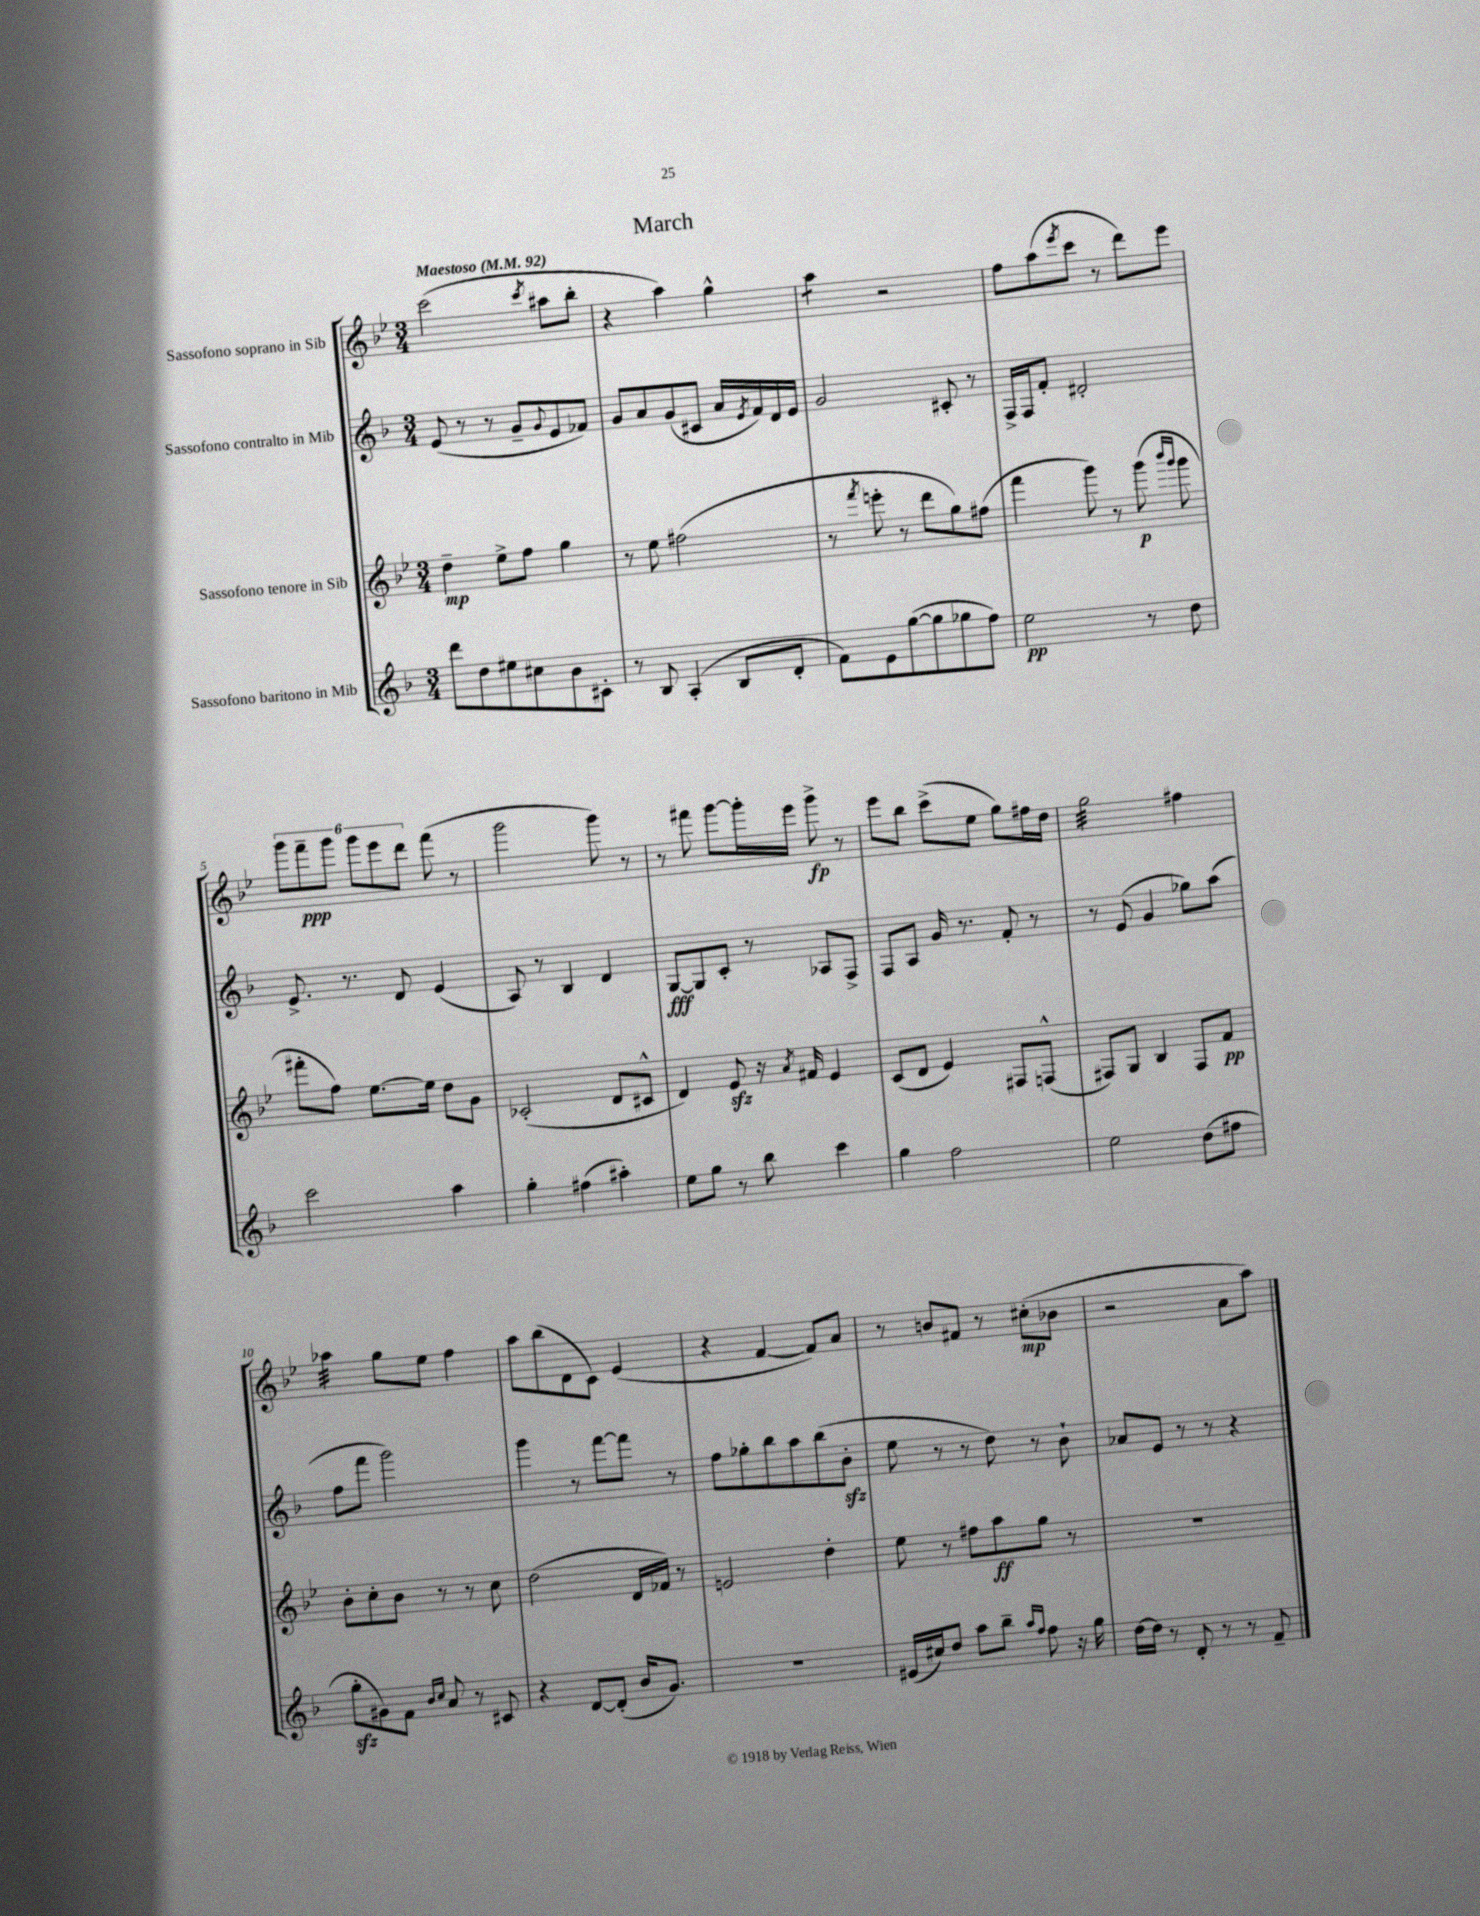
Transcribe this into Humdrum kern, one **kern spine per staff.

**kern	**kern	**kern	**kern
*staff4	*staff3	*staff2	*staff1
*clefG2	*clefG2	*clefG2	*clefG2
*k[b-]	*k[b-e-]	*k[b-]	*k[b-e-]
*M3/4	*M3/4	*M3/4	*M3/4
*MM92	*MM92	*MM92	*MM92
8ddd	4dd~	(8e	(2ccc
8dd	.	8r	.
8ee#	8ee-^	8r	.
8cc#	8ff	8g~	.
.	.	8qqg	8qccc
8b-	4gg	8e	8aa#
8c#'	.	8f-)	8bb-'
=	=	=	=
8r	8r	8g	4r
8B-	8ee-	8a	.
(4A'	(2ff#	(8g	4aa)
.	.	8c#	.
8B-	.	16a	4gg^^
.	.	8qe	.
.	.	16f)	.
8d'	.	16d	.
.	.	16e	.
=	=	=	=
8f)	8r	2g	4aa
.	8qfff	.	.
8e	8eee'	.	.
([8gg	8r	.	2r
8gg]	8ddd	.	.
8gg-	8gg)	8c#'	.
8ff)	(8ff#	8r	.
=	=	=	=
2ee	4fff	16F^	8ff
.	.	16F	.
.	.	8f'	(8aa
.	.	.	8qeee-
.	8ggg)	2d#'	8ccc
.	8r	.	8r
8r	(8ggg	.	8ddd)
.	16qqbbb-	.	.
.	16qqggg	.	.
8dd	8ggg	.	8eee-
=	=	=	=
2ccc	8fff#'	8.e^	12ggg
.	.	.	12fff~
.	8ff)	.	.
.	.	.	12ggg
.	.	8.r	.
.	[8.ee-	.	12ggg
.	.	.	12eee-
.	.	8d	.
.	.	.	12ddd
.	16ee-]	.	.
4aa	8dd	(4e	(8fff
.	8g	.	8r
=	=	=	=
4gg'	(2c-'	8A)	2ggg
.	.	8r	.
(4ff#	.	4B-	.
4aa#')	8d	4d	8ggg)
.	8c#^^	.	8r
=	=	=	=
8ee	4d)	[8G	8r
8gg	.	8G]	8fff#
8r	8e-	8c'	[8ggg
8bb-	16r	8r	16ggg']
.	8qa	.	.
.	16f#	.	16eee-
4ccc	4e-	8A-	8ggg^
.	.	8F^	8r
=	=	=	=
4gg	(8c	8F	8eee-
.	8d	8A	8bb-
2ff	4e-)	16g	(8ccc^
.	.	8.r	.
.	.	.	8ee-
.	8F#	8f'	8gg)
.	(8F^^	8r	16ff#
.	.	.	16dd
=	=	=	=
2ee	8F#)	8r	2gg
.	8G	(8e	.
.	4B-	4g	.
(8dd	8F#	8gg-)	4ff#
8ff#	8f	(8aa	.
=	=	=	=
8gg'	8b-'	8ff	4aa-
8g#)	8cc'	8fff	.
8f	8b-	2ggg)	8gg
16qqb-	.	.	.
16qqcc	.	.	.
8a	8r	.	8ee-
8r	8r	.	4ff
8c#	8cc	.	.
=	=	=	=
4r	(2dd	4ggg	8aa
.	.	.	(8bb-
[8d	.	8r	8d
(8d']	.	[8fff	8c)
16b-	16d	8fff]	(4e-
8.g)	16f-)	.	.
.	8r	8r	.
=	=	=	=
2.r	2e	8ff	4r
.	.	8gg-'	.
.	.	8bb-	[4f
.	.	8aa	.
.	4dd'	(8bb-	8f])
.	.	8b-'	8a
=	=	=	=
(16e#	8ee-	8ee	8r
16cc#)	.	.	.
8dd	8r	8r	8b
8aa	8ff#	8r	8f#
8bb-~	8aa	8dd)	8r
16qqaa	.	.	.
16qqff	.	.	.
8ff	8gg	8r	(8cc#'
16r	8r	8b-`	8b-
16gg	.	.	.
=	=	=	=
[16dd	2.r	8a-	2r
16dd]	.	.	.
8r	.	8e	.
8d'	.	8r	.
8r	.	8r	.
8r	.	4r	8a
8f~	.	.	8aa)
==	==	==	==
*-	*-	*-	*-
